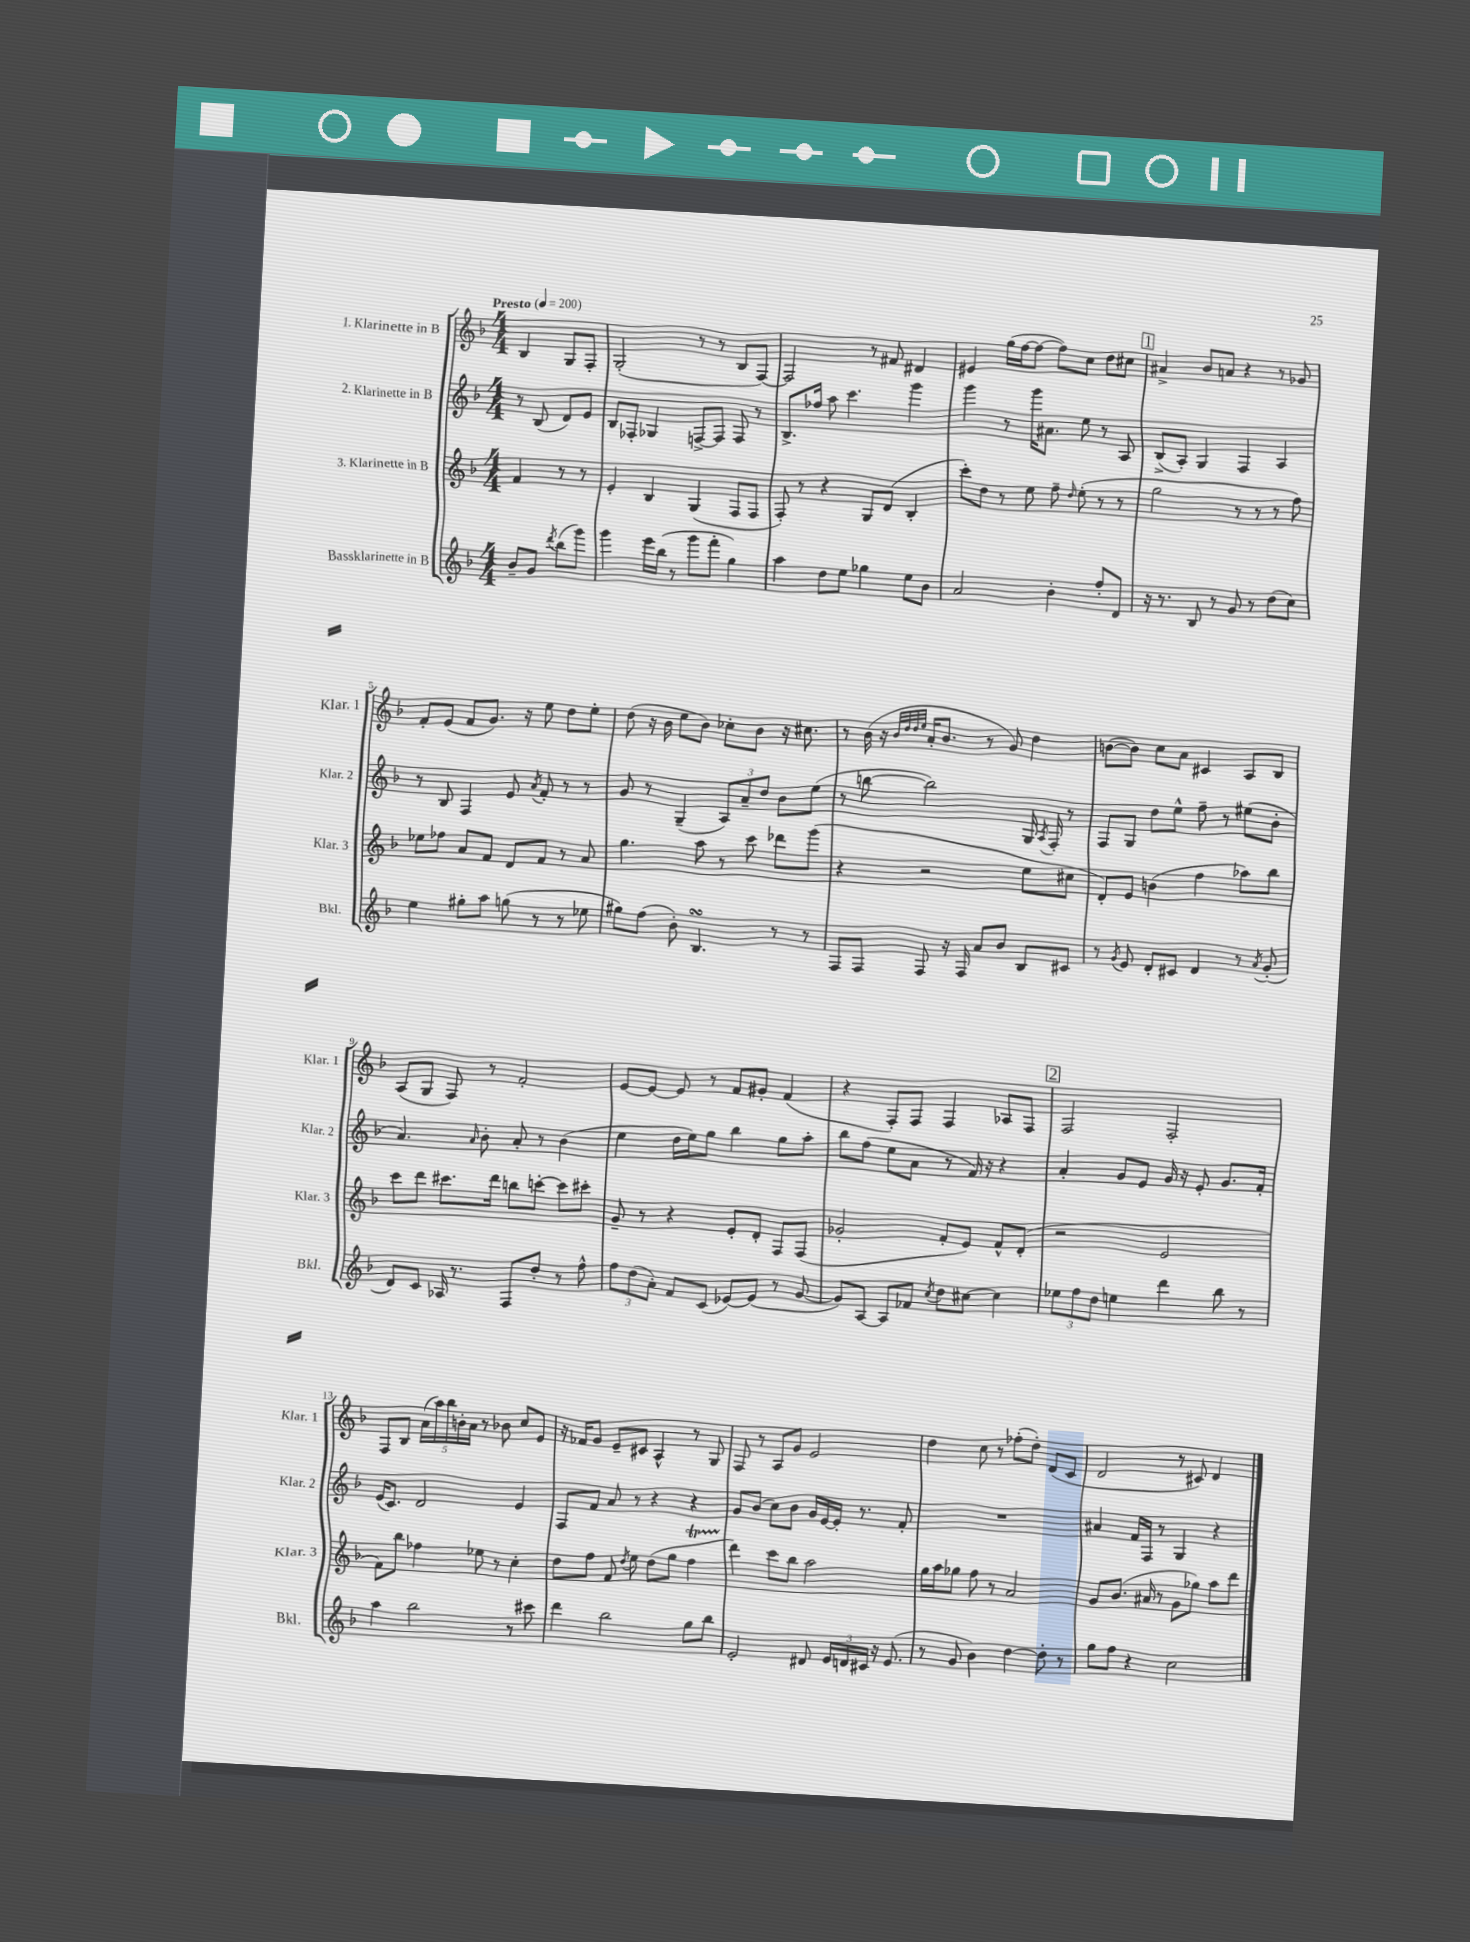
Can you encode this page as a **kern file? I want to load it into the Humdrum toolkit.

**kern	**kern	**kern	**kern
*staff4	*staff3	*staff2	*staff1
*clefG2	*clefG2	*clefG2	*clefG2
*k[b-]	*k[b-]	*k[b-]	*k[b-]
*M4/4	*M4/4	*M4/4	*M4/4
*MM200	*MM200	*MM200	*MM200
8b-~	4f	8r	4B-
8g	.	(8B-	.
8qddd	.	.	.
(8bb-	8r	8d)	8G
8ggg)	8r	8e	8F'
=	=	=	=
4ggg	4e'	8B-	(2G'
.	.	8F-'	.
16eee	4B-	4G-	.
(16bb-	.	.	.
8r	.	.	.
8ggg	(4G	[8F^	8r
8fff'	.	8F]	8r
4gg)	8F	8F	8B-
.	8F	8r	[8F)
=	=	=	=
4aa	8F')	8.B-^	2F]
.	8r	.	.
.	.	16ff-	.
8dd	4r	8aa	.
8ee	.	4.ccc	.
4gg-	8G	.	8r
.	(8d	.	8f#
8ee	4B-'	4ggg	4d#
8b-	.	.	.
=	=	=	=
2a	8ccc')	4ggg	4e#
.	8dd	.	.
.	8r	8r	(16gg
.	.	.	[16ff
.	8ee	16ggg	8ff_
.	.	8.a#	.
4b-'	8ff~	.	8ff])
.	16qqdd	.	.
.	(8ee'	8ee	8cc
8ff'	8r	8r	8dd
8d	8r	8A	8cc#
=	=	=	=
16r	2gg	(8B-^	4a#^
8.r	.	.	.
.	.	8A')	.
8B-	.	4G	8b-
8r	.	.	8a
8g	8r	4F	4r
8r	8r	.	.
(8dd	8r	4A	8r
8cc)	8ff)	.	8g-
=	=	=	=
4ee	8ee-	8r	8f'
.	8ff-	8B-	(8e
8gg#'	8a	4F	8f
8aa	8f	.	8.g)
(8gg	8d	8e	.
.	.	.	16r
.	.	8qa	.
8r	8f	8f'	8ee
8r	8r	8r	8dd
8ee-	8a	8r	8ee'
=	=	=	=
8gg#)	4.gg	8g	(8dd
(8ff	.	8r	16r
.	.	.	16b-
8b-')	.	(4G~	8ee
4.B-	8aa	.	8b-)
.	8r	12A)	8cc-'
.	.	12a~	.
.	8ccc	.	8b-
.	.	12dd	.
8r	8ddd-	8b-	16r
.	.	.	8.cc#
8r	(8ggg	(8ee	.
=	=	=	=
8F	4r	8r	8r
8F	.	[8bb	(16b-
.	.	.	16r
.	.	.	32qqb-
.	.	.	32qqdd
.	.	.	32qqdd
.	.	.	32qqee
8F	2r	2bb])	16a'
.	.	.	8.b-
16r	.	.	.
16F	.	.	.
8a	.	.	8r
8b-	.	.	8g)
8B-	8ee	16G	4dd
.	.	8qA	.
.	.	16F'	.
8c#	8cc#	8r	.
=	=	=	=
8r	8d')	8F	([8b
8qg	.	.	.
8e	8e	8G	8b])
8d'	(4b	8dd	8cc
8c#	.	8ee^^	8a
4d	4ff	8ff~	4c#
.	.	8r	.
8r	8aa-)	(8ee#	8A
8qa	.	.	.
(8g'	8bb-	8b-'	8B-
=	=	=	=
8d)	8ccc	4.a)	(8A
8c	8ddd	.	8G
16A-	8.ccc#	.	8F)
8.r	.	.	.
.	.	16qqa	.
.	.	8b-'	8r
.	16ddd	.	.
8F	8bb	8a'	2f'
8dd'	[8ccc'	8r	.
8r	8ccc]	(4b-	.
8ff^^	8ccc#'	.	.
=	=	=	=
12ff	8g~	4ee	[8e
(12dd	.	.	.
.	8r	.	8e_
12a')	.	.	.
8f	4r	16dd	8e]
.	.	16ee)	.
(8c	.	8gg	8r
[8e-)	8e'	4bb-	8f
(8e-]	8d'	.	8g#'
8r	8F	8gg	(4f
[8g	(8F	8aa'	.
=	=	=	=
8g])	2g-'	8bb-	4r
[8A	.	(8ff	.
8A]	.	8ee	8F')
8f-	.	8a	8F
8qcc	.	.	.
8dd	8f'	8r	4F
[8cc#	8e)	16f)	.
.	.	16r	.
4cc#]	8f^^	4r	8A-
.	(8d'	.	8F
=	=	=	=
12ee-	2r	4a'	2F
12ff	.	.	.
12dd	.	.	.
4ee	.	8g	.
.	.	8e	.
4ddd	2e	16g	2F'
.	.	16r	.
.	.	8e'	.
8bb-	.	8.g	.
8r	.	.	.
.	.	16f'	.
=	=	=	=
4aa	8f)	(16e	8F
.	.	8.c)	.
.	8bb-	.	8B-
2bb-	4ff-	2d	(20a
.	.	.	20aa)
.	.	.	20bb-
.	.	.	20b'
.	.	.	20a
.	8ee-	.	8r
.	8r	.	8b-
8r	4cc'	4e	8cc
8ccc#	.	.	8e
=	=	=	=
4ddd	8dd	8F	16r
.	.	.	16f-
.	8ff	8f	8g
2bb-	8f	8a	8e~
.	8qdd	.	.
.	8ee	8r	8c#
.	(8dd	4r	4A^^
.	8gg	.	.
8gg	4ff	4r	8r
8bb-	.	.	8G
=	=	=	=
2e'	4ddd)	8g	8F
.	.	(8b-	8r
.	8ccc	8cc)	8A
.	8bb-	8b-	8g
8d#	2aa	16g	2e
.	.	[16e	.
24e	.	16e']	.
24d	.	.	.
.	.	8.r	.
24c#	.	.	.
16r	.	.	.
(8.e	.	.	.
.	.	8f'	.
=	=	=	=
8r	16gg	1r	4dd
.	16aa	.	.
8g	8gg-	.	.
4b-)	8ff	.	8cc
.	8r	.	8r
[4dd	2a	.	(8ff-'
.	.	.	8dd')
8dd']	.	.	(8d
8r	.	.	8c
=	=	=	=
8gg	8g	4a#	2d
8ff	(8.b-	.	.
4r	.	16f	.
.	16a#	16F	.
.	8r	8r	.
2cc	8g	4G	8r
.	8gg-)	.	8c#)
.	8aa	4r	4d
.	8ddd	.	.
==	==	==	==
*-	*-	*-	*-
